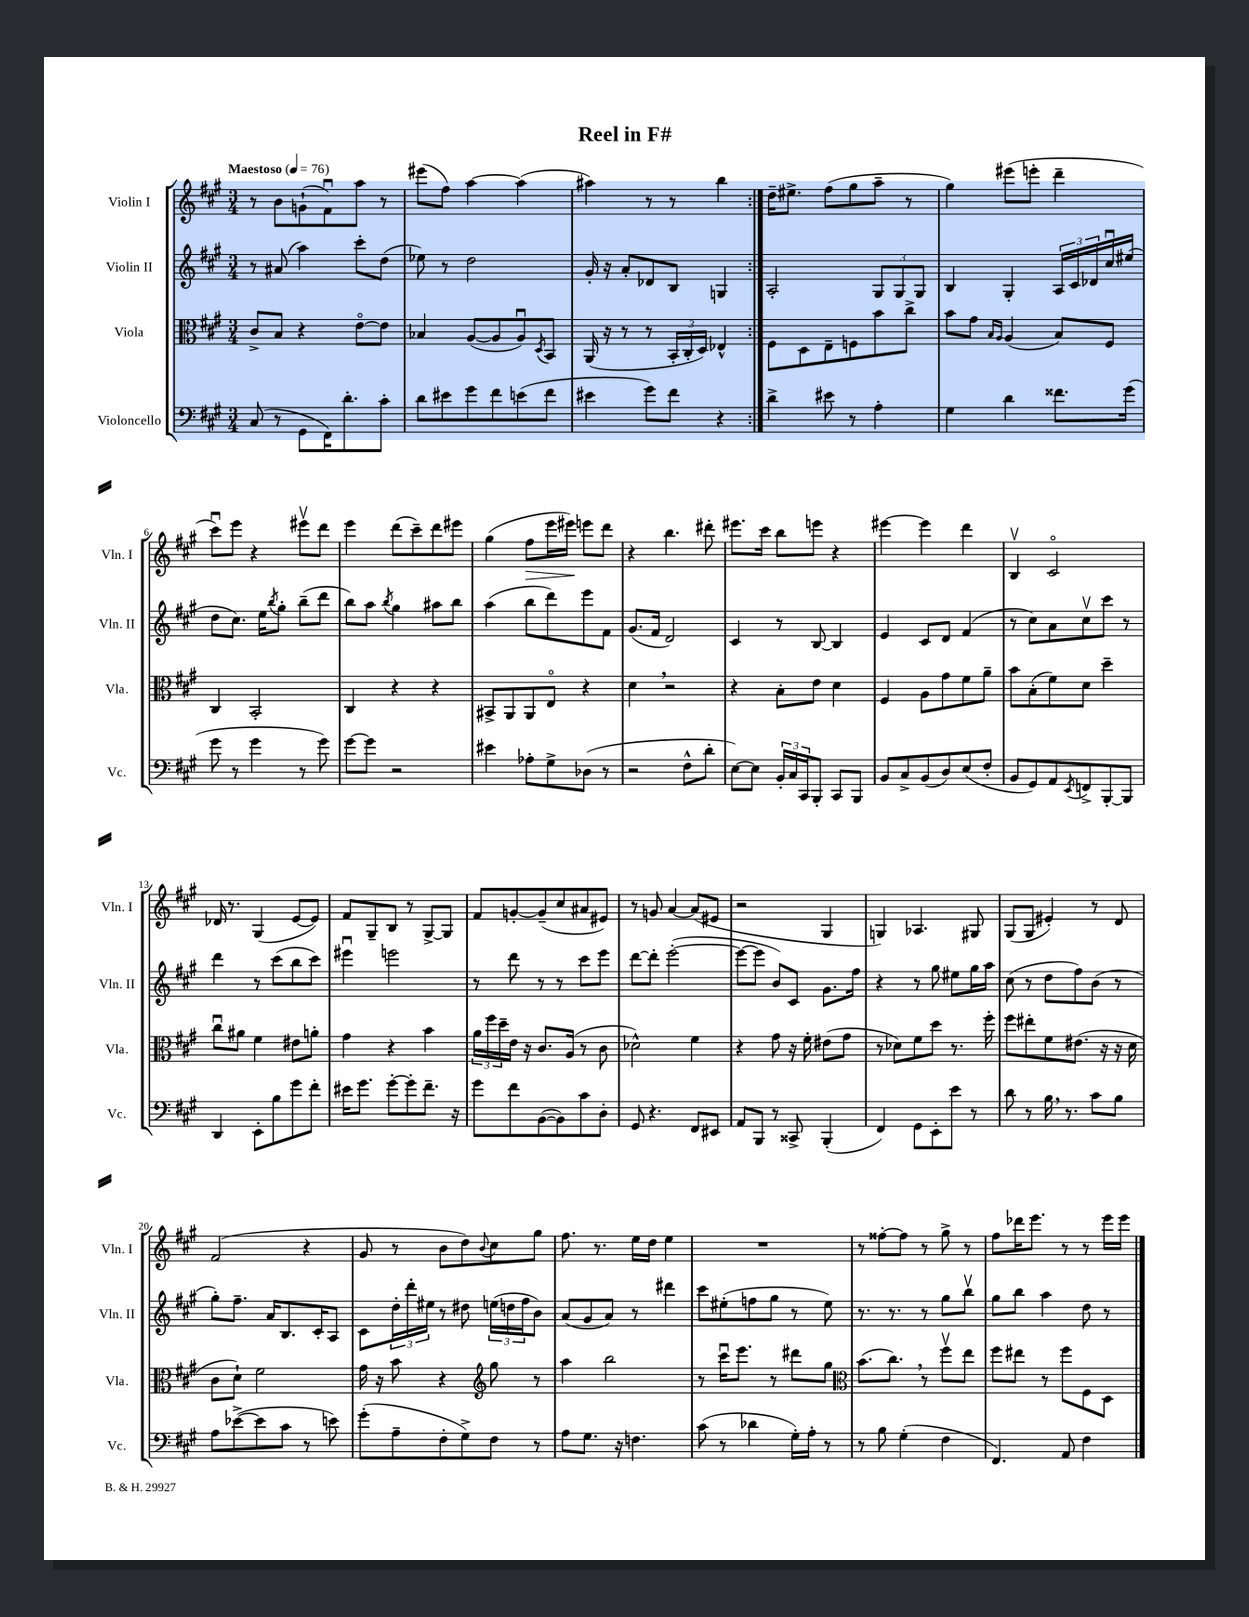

**kern	**kern	**kern	**kern
*staff4	*staff3	*staff2	*staff1
*clefF4	*clefC3	*clefG2	*clefG2
*k[f#c#g#]	*k[f#c#g#]	*k[f#c#g#]	*k[f#c#g#]
*M3/4	*M3/4	*M3/4	*M3/4
*MM76	*MM76	*MM76	*MM76
(8C#	8c#^	8r	8r
8r	8B	(8a#	8b
8GG#	4r	4aa)	(8g`
16FF#)	.	.	8f#u)
8.d'	.	.	.
.	[8eo	8ccc#'	8aa
8c#'	8e]	(8dd	8r
=	=	=	=
8d	4B-	8ee-)	(8eee#
8e#	.	8r	8ff#)
8g#	([8A	2dd	[4aa
8f#	8A]	.	.
(8e	8Au)	.	(4aa]
.	8qD	.	.
8f#	8BB	.	.
=	=	=	=
4e#	(16AA	16g#'	4aa#)
.	16r	16r	.
.	8r	8a'	.
8g#)	8r	8d-	8r
8f#	24BB'	8B	8r
.	24C#'	.	.
.	24D)	.	.
4r	4E-^^	4G	4bb
=:|!	=:|!	=:|!	=:|!
4d^	8F#	2A'	16dd~
.	.	.	8.ee#^
.	8D	.	.
8e#	8E~	.	(8ff#
8r	8F	.	8gg#
4A'	8b	12G#	8aa~
.	.	12G#	.
.	8cc#^	.	8r
.	.	12G#	.
=	=	=	=
4G#	8b	4B	4gg#)
.	8g#	.	.
.	16qqB	.	.
.	16qqA	.	.
4d	(4A	4G#'	(8eee#
.	.	.	8eee'
8.f##	8B)	24A	4ddd~
.	.	24c#	.
.	.	24d-	.
.	8F#	16cc#u	.
(16g#	.	(16ee#	.
=	=	=	=
8g#	4C#	8dd	8ccc#u)
8r	.	8.cc#)	8eee
4g#	2BB'	.	4r
.	.	16ee	.
.	.	8qbb	.
.	.	8gg#'	.
8r	.	(8bb~	8eee#v
8g#)	.	8ddd	8ddd
=	=	=	=
[8g#	4C#	8bb)	4eee
8g#]	.	8aa	.
.	.	8qbb	.
2r	4r	4gg#	(8ddd
.	.	.	8ccc#~)
.	4r	8aa#	8ddd
.	.	8bb	8eee#
=	=	=	=
4e#	8BB#^	(4aa	(4gg#
.	8AA	.	.
8A-'	8AA	8bb	8ff#
8G#^	8Eo	8ddd)	16eee
.	.	.	16eee#)
(8D-	4r	8eee	8eee
8r	.	8f#	8ddd
=	=	=	=
2r	4d	(8.g#	4r
.	.	16f#	.
.	2r	2d)	4.bb
8F#^^	.	.	.
8d'	.	.	8ddd#'
=	=	=	=
[8E)	4r	4c#	8.eee#
8E]	.	.	.
.	.	.	16ccc#
24BB'	8B'	8r	8bb
24C#	.	.	.
24CC#	.	.	.
8BBB'	8e	[8B	8eee
8CC#	4d	4B]	4r
8BBB	.	.	.
=	=	=	=
8BB	4F#	4e	[4eee#
8C#^	.	.	.
(8BB	8A	8c#	4eee#]
8D)	8g#	8d	.
(8E	8f#	(4f#	4ddd
8F#'	8a~	.	.
=	=	=	=
8BB	8b	8r	4Bv
8GG#)	(8B'	8cc#)	.
8AA	8f#)	8a	2c#o
8qEE	.	.	.
8FF^	8d	8cc#v	.
[8BBB'	4dd~	8ccc#	.
8BBB]	.	8r	.
=	=	=	=
4DD	8cc#u	4ddd	16d-
.	.	.	8.r
.	8a#	.	.
8EE'	4f#	8r	(4G#
8B	.	(8ccc#	.
8g#	8e#	8bb	[8e
8f#'	8a'	8ccc#)	8e])
=	=	=	=
16e#	4g#	4eee#u	8f#
8.g#	.	.	.
.	.	.	8G#~
[8g#'	4r	2eee	8B
8g#']	.	.	8r
8.f#~	4b	.	[8G#^
.	.	.	8G#]
16r	.	.	.
=	=	=	=
8g#	24a	8r	8f#
.	24ff#	.	.
.	24dd~	.	.
8f#	16e	8ddd	[8g'
.	16r	.	.
([8BB	8.c#	8r	(8g~]
8BB])	.	8r	8cc#
.	(16A	.	.
8c#	8r	8ccc#	8a#
8D'	8c#	8eee	8e#)
=	=	=	=
8GG#	2d-^^)	[8ddd	8r
4.r	.	8ddd']	8g
.	.	([2eee'	[4a
8FF#	4f#	.	(8a]
8EE#	.	.	8e#
=	=	=	=
8AA	4r	8eee_	2r
8BBB	.	8eee]	.
8r	8g#	8b)	.
8CC##^	16r	8c#	.
.	16f#'	.	.
(4BBB'	(8e#	8.g#	4G#
.	8g#	.	.
.	.	16ff#	.
=	=	=	=
4FF#)	8r	4r	4G)
.	8d-)	.	.
8GG#	8f#	8r	4.A-
8EE'	8dd	8gg#	.
8e	8.r	8ee#	.
8r	.	16gg#	8G#
.	16ff#'	16aa	.
=	=	=	=
8d	8ff#	(8cc#	(8G#
8r	8ee#'	8r	8G#
16B	8f#	8dd	4e#')
8.r	.	.	.
.	(8.e#	8ff#)	.
8c#	.	(8b	8r
.	16r	.	.
8B	16r	8r	8d
.	16d	.	.
=	=	=	=
8A	8c#	8gg#')	(2f#
([8e-^	8d`)	8.ff#~	.
8e-]	2f#	.	.
.	.	16a	.
8c#	.	8.B	.
8r	.	.	4r
.	.	16c#'	.
8e)	.	8A	.
=	=	=	=
(8g#'	16g#	8c#	8g#
.	16r	.	.
8A~	8b	24dd'	8r
.	.	24ddd'	.
.	.	24ee#	.
8F#'	4r	8r	8b
8G#^)	.	8dd#	8dd)
*	*clefG2	*	*
.	.	.	8qqb
8F#	8gg#	(24ee	8cc#
.	.	24dd	.
.	.	24ff#	.
8r	8r	8b)	8gg#
=	=	=	=
8A	4aa	(8a	8.ff#
8.G#	.	8g#	.
.	.	.	8.r
.	2bb	8a)	.
16r	.	.	.
4.F	.	8r	16ee
.	.	.	16dd
.	.	4ddd#	4ee
=	=	=	=
(8c#	8r	8ccc#	2.r
8r	16ccc#u	(8ee#'	.
.	8.eee	.	.
4d-	.	8ff	.
.	8r	8gg#	.
16G#')	8ddd#	8r	.
16A'	.	.	.
8r	8gg#	8ee#)	.
=	=	=	=
*	*clefC3	*	*
8r	(8.b	8.r	8r
8B	.	.	[8ff##'
.	8.cc#)	8.r	.
(4G#'	.	.	8ff##]
.	8r	8r	8r
4F#	8ff#v	8gg#	8gg#^
.	8ee	8bbv	8r
=	=	=	=
4.FF#)	8ff#	8gg#	8ff#
.	8ee#	8bb	16ddd-
.	.	.	8.eee
.	8r	4aa	.
8AA	8ff#	.	8r
4F#	8F#	8dd	8r
.	8D	8r	16eee
.	.	.	16eee
==	==	==	==
*-	*-	*-	*-
